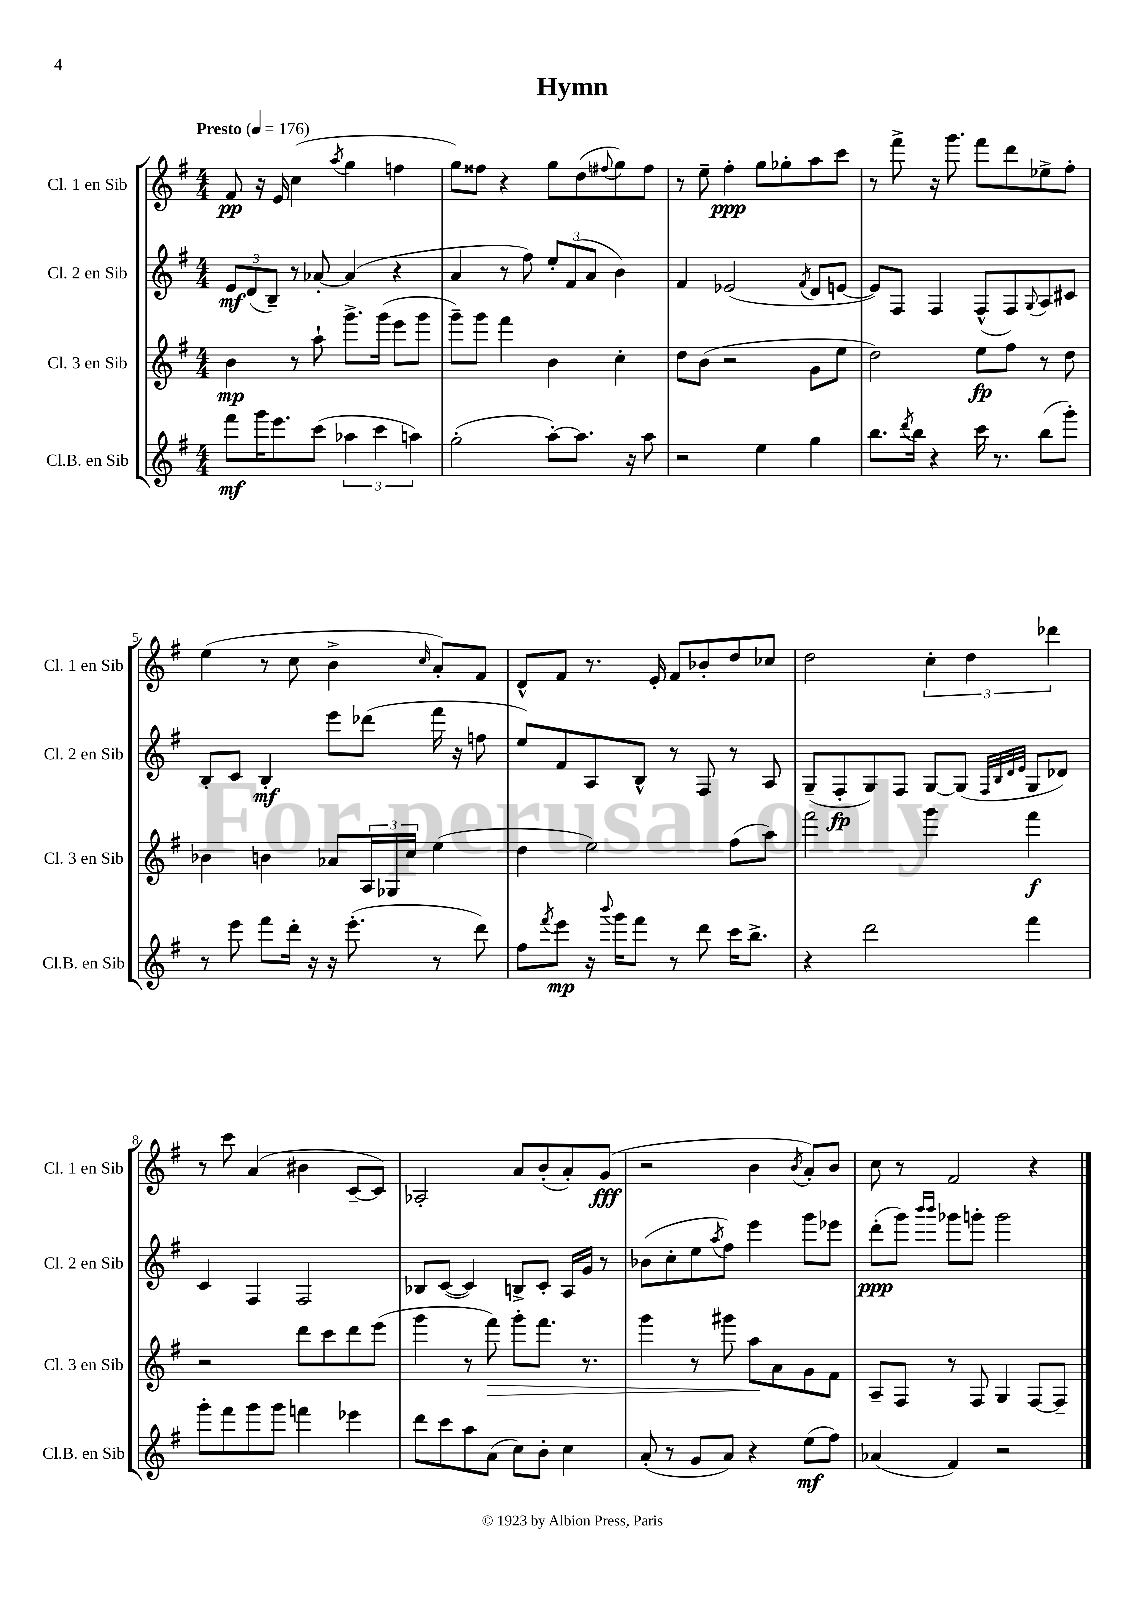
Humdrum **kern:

**kern	**dynam	**kern	**dynam	**kern	**dynam	**kern	**dynam
*part4	*part4	*part3	*part3	*part2	*part2	*part1	*part1
*staff4	*staff4	*staff3	*staff3	*staff2	*staff2	*staff1	*staff1
*I"Cl.B. en Sib	*	*I"Cl. 3 en Sib	*	*I"Cl. 2 en Sib	*	*I"Cl. 1 en Sib	*
*I'Cl.B. en Sib	*	*I'Cl. 3 en Sib	*	*I'Cl. 2 en Sib	*	*I'Cl. 1 en Sib	*
*clefG2	*	*clefG2	*	*clefG2	*	*clefG2	*
*k[f#]	*	*k[f#]	*	*k[f#]	*	*k[f#]	*
*M4/4	*	*M4/4	*	*M4/4	*	*M4/4	*
*MM176	*	*MM176	*	*MM176	*	*MM176	*
=1	=1	=1	=1	=1	=1	=1	=1
!	!	!	!	!	!	!LO:TX:a:B:t=Presto	!
8fff#\L	mf	4b\	mp	12e/L	mf	8f#/	pp
.	.	.	.	(12d/	.	.	.
16ggg\K	.	.	.	.	.	16r	.
.	.	.	.	12B~/J)	.	.	.
8.eee\	.	.	.	.	.	16e/	.
.	.	8r	.	8r	.	(4cc\	.
(8ccc\J	.	8aa`\	.	[8a-X'/	.	.	.
.	.	.	.	.	.	8qaa/	.
6aa-X\	.	8.ggg^\L	.	(4a-/]	.	4gg\	.
6ccc\	.	.	.	.	.	.	.
.	.	(16ggg\Jk	.	.	.	.	.
.	.	8eee\L	.	4r	.	4ffn\	.
6aan\)	.	.	.	.	.	.	.
.	.	8ggg\J	.	.	.	.	.
=2	=2	=2	=2	=2	=2	=2	=2
(2gg'\	.	8ggg~\L)	.	4a/	.	8gg\L)	.
.	.	8ggg\J	.	.	.	8ff##X\J	.
.	.	4fff#\	.	8r	.	4r	.
.	.	.	.	8ff#\)	.	.	.
[8aa'\L)	.	4b\	.	12ee'/L	.	8gg\L	.
.	.	.	.	(12f#/	.	.	.
8.aa\J]	.	.	.	.	.	(8dd\	.
.	.	.	.	12a/J	.	.	.
.	.	.	.	.	.	8qqff#X/	.
.	.	4cc'\	.	4b\)	.	8gg\)	.
16r	.	.	.	.	.	.	.
8aa\	.	.	.	.	.	8ff#\J	.
=3	=3	=3	=3	=3	=3	=3	=3
2r	.	8dd\L	.	4f#/	.	8r	.
.	.	(8b\J	.	.	.	8ee~\	.
.	.	2r	.	(2e-X/	.	4ff#'\	ppp
4ee\	.	.	.	.	.	8gg\L	.
.	.	.	.	.	.	8gg-X'\	.
.	.	.	.	8qf#/	.	.	.
4gg\	.	8g\L	.	8d/L	.	8aa\	.
.	.	8ee\J	.	[8en/J	.	8ccc\J	.
=4	=4	=4	=4	=4	=4	=4	=4
8.bb\L	.	2dd\)	.	8e/L])	.	8r	.
.	.	.	.	8F#/J	.	8fff#^\	.
8qddd/	.	.	.	.	.	.	.
16bb\Jk	.	.	.	.	.	.	.
4r	.	.	.	4F#/	.	16r	.
.	.	.	.	.	.	8.ggg\	.
16ccc\	.	8ee\L	fp	(8F#^^/L	.	8fff#\L	.
8.r	.	.	.	.	.	.	.
.	.	8ff#\J	.	8F#/)	.	8ddd\	.
.	.	.	.	8qqG/	.	.	.
(8bb\L	.	8r	.	8A/	.	8ee-X^\	.
8ggg'\J)	.	8dd\	.	8c#X/J	.	8ff#'\J	.
!!LO:LB:g=z
=5	=5	=5	=5	=5	=5	=5	=5
8r	.	4b-X\	.	8B'/L	.	(4ee\	.
8eee\	.	.	.	8c/J	.	.	.
8fff#\L	.	4bn\	.	4B'/	mf	8r	.
16ddd'\Jk	.	.	.	.	.	8cc\	.
16r	.	.	.	.	.	.	.
16r	.	8a-X/L	.	8eee\L	.	4b^\	.
(8.eee'\	.	.	.	.	.	.	.
.	.	24A/L	.	(8ddd-X\J	.	.	.
.	.	24G-X/	.	.	.	.	.
.	.	24cc/JJ	.	.	.	.	.
.	.	.	.	.	.	16qqcc/	.
8r	.	(4ee\	.	16fff#\	.	8a'/L)	.
.	.	.	.	16r	.	.	.
8ddd\)	.	.	.	8ffn\	.	8f#/J	.
=6	=6	=6	=6	=6	=6	=6	=6
8ff#\L	.	4dd\	.	8ee/L)	.	8d^^/L	.
8qfff#/	.	.	.	.	.	.	.
8eee\J	mp	.	.	8f#/	.	8f#/J	.
16r	.	2ee\)	.	8A/	.	8.r	.
8qqbbb/	.	.	.	.	.	.	.
16ggg\KL	.	.	.	.	.	.	.
8fff#\J	.	.	.	8B^^/J	.	.	.
.	.	.	.	.	.	16e'/	.
8r	.	.	.	8r	.	8f#/L	.
8ddd\	.	.	.	8F#/	.	8b-X'/	.
16ccc\KL	.	(8ff#\L	.	8r	.	8dd/	.
8.bb^\J	.	.	.	.	.	.	.
.	.	8aa\J)	.	8A/	.	8cc-X/J	.
=7	=7	=7	=7	=7	=7	=7	=7
4r	.	2fff#\	.	(8G~/L	.	2dd\	.
.	.	.	.	8F#'/	fp	.	.
2ddd\	.	.	.	8G/)	.	.	.
.	.	.	.	8F#/J	.	.	.
.	.	4ggg\	.	[8G/L	.	6cc'\	.
.	.	.	.	(8G/J]	.	.	.
.	.	.	.	.	.	6dd\	.
.	.	.	.	32qqF#/LLL	.	.	.
.	.	.	.	32qqB/	.	.	.
.	.	.	.	32qqd/	.	.	.
.	.	.	.	32qqe/JJJ	.	.	.
4fff#\	.	4fff#\	f	8G/L	.	.	.
.	.	.	.	.	.	6ddd-X\	.
.	.	.	.	8d-X/J)	.	.	.
!!LO:LB:g=z
=8	=8	=8	=8	=8	=8	=8	=8
8ggg'\L	.	2r	.	4c/	.	8r	.
8fff#\	.	.	.	.	.	8ccc\	.
8ggg\	.	.	.	4F#/	.	(4a/	.
8ggg\J	.	.	.	.	.	.	.
4fffn\	.	8ddd\L	.	2F#/	.	4b#X\	.
.	.	8ccc\	.	.	.	.	.
4eee-X\	.	8ddd\	.	.	.	[8c~/L	.
.	.	(8eee\J	.	.	.	8c/J])	.
=9	=9	=9	=9	=9	=9	=9	=9
8ddd\L	.	4ggg\	.	8B-X/L	.	2A-X'/	.
8ccc\	.	.	.	([8c/J	.	.	.
8aa\	.	8r	.	4c/])	.	.	.
!	!	!	!LO:HP:b	!	!	!	!
(8a\J	.	8fff#\)	>	.	.	.	.
8cc\L)	.	8ggg'\L	.	8Bn^/L	.	8a/L	.
8b'\J	.	8.fff#\J	.	8c'/J	.	(8b'/	.
4cc\	.	.	.	16A/LL	.	8a'/)	.
.	.	8.r	.	16g/JJ	.	.	.
.	.	.	.	8r	.	(8g/J	fff
=10	=10	=10	=10	=10	=10	=10	=10
(8a'/	.	4ggg\	.	(8b-X\L	.	2r	.
8r	.	.	.	8cc'\	.	.	.
8g/L	.	8r	.	8ee\	.	.	.
.	.	.	.	8qaa/	.	.	.
8a/J)	.	8ggg#X\	.	8ff#\J)	.	.	.
4r	.	8aa\L	.	4eee\	.	4b\	.
.	.	8a\	]	.	.	.	.
.	.	.	.	.	.	8qb/	.
(8ee\L	mf	8g\	.	8ggg\L	.	8a'/L)	.
8ff#\J)	.	8f#\J	.	8eee-X\J	.	8b/J	.
=11	=11	=11	=11	=11	=11	=11	=11
(4a-X/	.	8A~/L	.	(8ddd'\L	ppp	8cc\	.
.	.	8F#/J	.	8ggg\J)	.	8r	.
.	.	.	.	16qqbbb/LL	.	.	.
.	.	.	.	16qqbbb/JJ	.	.	.
4f#/)	.	8r	.	8ggg-X\L	.	2f#/	.
.	.	8F#/	.	8gggn'\J	.	.	.
2r	.	4G/	.	2ggg\	.	.	.
.	.	[8F#/L	.	.	.	4r	.
.	.	8F#~/J]	.	.	.	.	.
==	==	==	==	==	==	==	==
*-	*-	*-	*-	*-	*-	*-	*-
